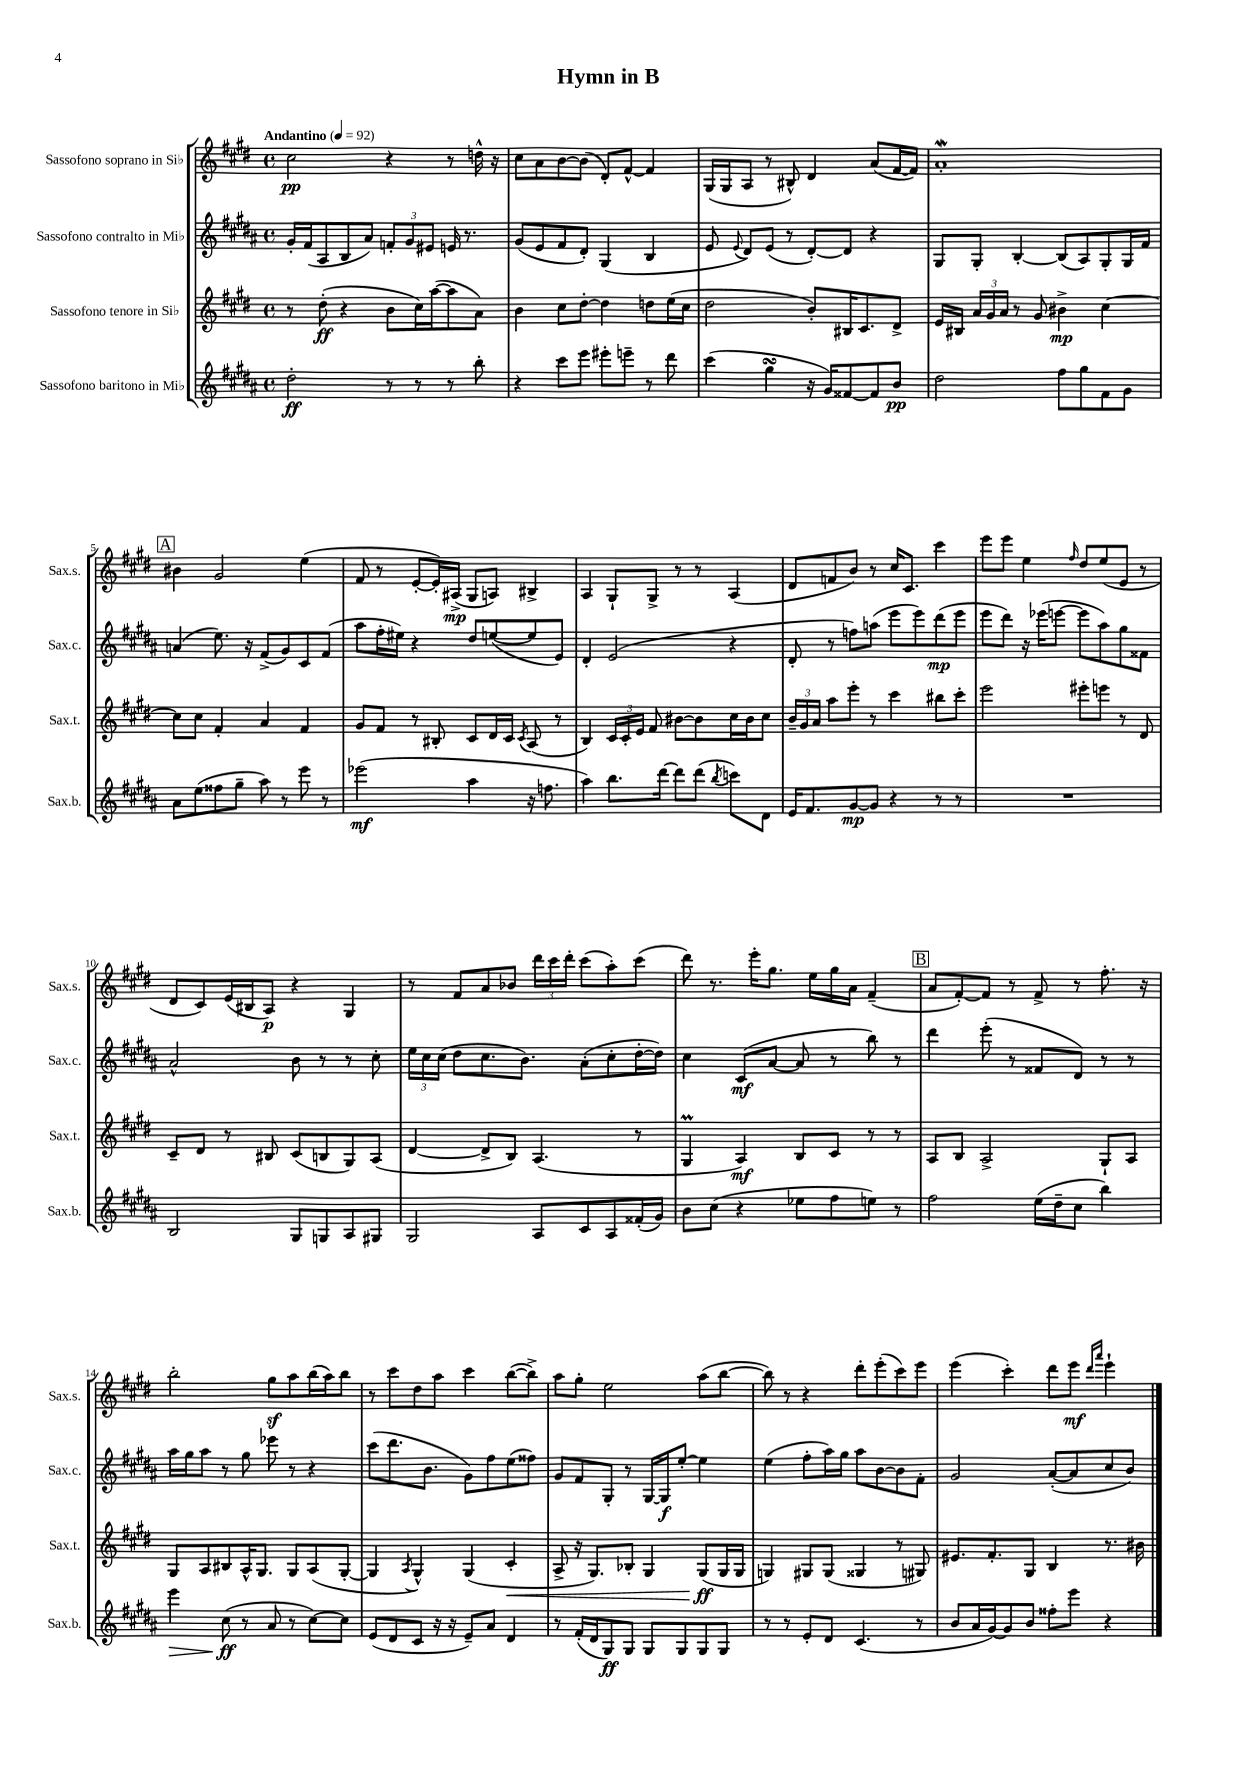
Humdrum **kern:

**kern	**kern	**kern	**kern
*staff4	*staff3	*staff2	*staff1
*clefG2	*clefG2	*clefG2	*clefG2
*k[f#c#g#d#a#]	*k[f#c#g#d#]	*k[f#c#g#d#a#]	*k[f#c#g#d#]
*M4/4	*M4/4	*M4/4	*M4/4
*met(c)	*met(c)	*met(c)	*met(c)
*MM92	*MM92	*MM92	*MM92
2dd#'\	8r	16g#'/LL	2cc#\
.	.	(16f#/J	.
.	(8dd#'\	8A#/	.
.	4r	8B/	.
.	.	8a#/J)	.
8r	8b\L	12f'/L	4r
.	.	12g#/	.
8r	16cc#\L)	.	.
.	.	12e#/J	.
.	([16aa\J	.	.
8r	8aa\]	16e/	8r
.	.	8.r	.
8bb'\	8a\J)	.	16dd^^\
.	.	.	16r
=	=	=	=
4r	4b\	(8g#/L	8cc#\L
.	.	8e/	8a\
8ccc#\L	8cc#\L	8f#/	[8b\
8eee\J	[8dd#'\J	8d#'/J)	(8b\]J
8eee#'\L	4dd#\]	(4G#/	8d#'/L)
8eee~\J	.	.	[8f#^^/J
8r	8dd\L	4B/	4f#/]
8ddd#\	(16ee\L	.	.
.	16cc#\JJ	.	.
=	=	=	=
(4ccc#\	2dd#\	8e/	(16G#/LL
.	.	.	16G#/J
.	.	8qqe/	.
.	.	8d#/L)	8A/J
4gg#\	.	(8e/J	8r
.	.	8r	8B#^^/)
16r	8b'/L)	[8d#'/L)	4d#/
16g#/LK)	.	.	.
[8f##/	16B#/K	8d#/]J	.
.	8.c#/	.	.
8f##/]	.	4r	(8a/L
8b/J	8d#^/J	.	[16f#/L
.	.	.	16f#/]JJ)
=	=	=	=
2dd#\	16e/LL	8G#/L	1a'
.	16B#/JJ	.	.
.	24a/LL	8G#'/J	.
.	24g#/	.	.
.	24a/JJ	.	.
.	8r	[4B'/	.
.	8g#/	.	.
8ff#\L	4b#^\	(8B/]L	.
8gg#\	.	8A#/)	.
8f#\	[4cc#\	8G#'/	.
8g#\J	.	16G#/L	.
.	.	16f#/JJ	.
=	=	=	=
8a#\L	8cc#\]L	(4a/	4b#\
(8ee\	8cc#\J	.	.
8ff##\	4f#'/	8.ee\)	2g#/
8gg#~\J	.	.	.
.	.	16r	.
8aa#\)	4a/	(8f#^/L	.
8r	.	8g#/)	.
8eee\	4f#/	8c#/	(4ee\
8r	.	(8f#/J	.
=	=	=	=
(2eee-\	8g#/L	8aa#\L	8f#/
.	8f#/J	16ff#'\L	8r
.	.	16ee#\JJ)	.
.	8r	4r	[8e'/L
.	8B#'/	.	16e'/]L)
.	.	.	(16A#^/JJ
4aa#\	8c#/L	8dd#/L	8G#/L
.	16d#/L	([8ee/	8A/J)
.	16c#/JJ	.	.
.	8qc#/	.	.
16r	(8A/	8ee/]	4B#^/
8.ff\	.	.	.
.	8r	8e/J)	.
=	=	=	=
4aa#\)	4B/)	4d#'/	4A/
8.bb\L	24c#/LL	(2e/	8G#`/L
.	24c#'/	.	.
.	24e/JJ	.	.
.	8f#/	.	8G#^/J
[16ddd#\Jk	.	.	.
8ddd#\]L	[8b#\L	.	8r
(8ddd#\J	8b#\]	.	8r
8qbb/	.	.	.
8ccc\L)	16cc#\L	4r	(4A/
.	16b#\J	.	.
8d#\J	8cc#\J	.	.
=	=	=	=
16e/LK	24b~/LL	8d#'/	8d#/L
.	24g#/	.	.
8.f#/	.	.	.
.	24a/JJ	.	.
.	8aa\L	8r	8f/
[8g#/	8eee'\J	8ff\L)	8b/J)
8g#/]J	8r	(8aa\J	8r
4r	4ccc#\	8eee\L	16cc#/LK
.	.	.	8.c#/J
.	.	8eee\)	.
8r	8bb#\L	(8ddd#\	4ccc#\
8r	8ccc#'\J	8eee\J	.
=	=	=	=
1r	2eee\	8eee\L	8eee\L
.	.	8ddd#\J)	8eee\J
.	.	16r	4ee\
.	.	(16eee-\LK	.
.	.	[8eee\J	.
.	.	.	16qqff#/
.	8eee#'\L	8eee\]L	8dd#/L
.	8eee\J	8aa#\)	(8ee/
.	8r	8gg#\	8e/J
.	8d#/	8f##\J	8r
=	=	=	=
2B/	8c#~/L	2a#^^/	8d#/L
.	8d#/J	.	8c#/)
.	8r	.	(16e/L
.	.	.	16B#/J
.	8B#/	.	8A/J)
8G#/L	(8c#/L	8b\	4r
8G/	8B/	8r	.
8A#/	8G#/)	8r	4G#/
8G#/J	(8A/J	8cc#'\	.
=	=	=	=
2G#/	[4d#/	24ee\LL	8r
.	.	24cc#\	.
.	.	(24cc#\JJ	.
.	.	8dd#\L	8f#/L
.	8d#^/]L	8.cc#\	8a/
.	8B/J)	.	8b-/J
.	.	8.b\J)	.
8A#/L	(4.A/	.	24ddd#\LL
.	.	.	24ccc#\
.	.	.	24ddd#'\JJ
8c#/	.	(8a#'\L	(8ccc#\L
8A#/	.	8cc#'\	8aa'\)
(16f##'/L	8r	[16dd#'\L	(8ccc#\J
16g#/JJ)	.	16dd#\]JJ)	.
=	=	=	=
8b\L	4G#/	4cc#\	8ddd#\)
(8cc#\J	.	.	8.r
4r	4A/)	(8c#/L	.
.	.	.	16eee'\LK
.	.	[8a#/J	8.gg#\J
8ee-\L	8B/L	8a#/]	.
.	.	.	16ee\LL
8ff#\	8c#/J	8r	16gg#\
.	.	.	16a\JJ
8ee\J)	8r	8bb\)	(4f#~/
8r	8r	8r	.
=	=	=	=
2ff#\	8A/L	4ddd#\	8a/L
.	8B/J	.	[8f#'/)
.	2A^/	(8eee'\	8f#/]J
.	.	8r	8r
(16ee\LL	.	8f##/L	8f#^/
16dd#~\J	.	.	.
8cc#\J	.	8d#/J)	8r
4bb\)	8G#`/L	8r	8.ff#'\
.	8A/J	8r	.
.	.	.	16r
=	=	=	=
4eee\	8G#/L	16aa#\LL	2bb'\
.	.	16gg#\J	.
.	8A/	8aa#\J	.
(8cc#\	8B#/	8r	.
8r	16A^^/K	8gg#\	.
.	8.G#/J	.	.
8a#/	.	8eee-\	8gg#\L
8r	8G#/L	8r	8aa\
[8cc#\L)	(8A/	4r	(16bb\L
.	.	.	16aa\J)
8cc#\]J	[8G#'/J	.	8bb\J
=	=	=	=
(8e/L	4G#/]	(8ccc#\L	8r
8d#/	.	8.ddd#\	8ccc#\L
.	8qA/	.	.
8c#/J	4G#^^/)	.	8dd#\
.	.	8.b\J	.
16r	.	.	8aa\J
16r	.	.	.
8e~/L)	(4G#/	8g#\L)	4ccc#\
8a#/J	.	8ff#\	.
4d#/	4c#'/	(8ee\	([8bb\L
.	.	8ff##\J)	8bb^\]J)
=	=	=	=
8r	8A^/	8g#/L	8aa\L
(16f#'/LL	16r	8f#/	8gg#'\J
16d#/J	8.G#/L)	.	.
8G#/)	.	8G#'/J	2ee\
8G#/J	8B-'/J	8r	.
8G#/L	4G#/	[16G#/LL	.
.	.	16G#/]J	.
8G#/	.	[8ee'/J	.
8G#/	(8G#/L	4ee\]	(8aa\L
8G#/J	16G#/L	.	[8bb\J
.	16G#/JJ	.	.
=	=	=	=
8r	4G/)	(4ee\	8bb\])
8r	.	.	8r
8e'/L	8G#/L	8ff#'\L	4r
8d#/J	(8G#/J	16aa#\L)	.
.	.	16gg#\JJ	.
(4.c#/	4G##/	8aa#\L	8ddd#'\L
.	.	[8b\	(8eee'\
.	8r	8b\]	8ccc#\)
8r	8G#/)	8f#'\J	8eee\J
=	=	=	=
8b/L	8.e#/L	2g#/	(4eee\
16a#/L	.	.	.
[16g#/J)	8.f#'/	.	.
8g#/]	.	.	4ccc#'\)
8b/J	8G#/J	.	.
8ff##'\L	4B/	([8a#'/L	8ddd#\L
8eee\J	.	8a#/]	8eee\J
.	.	.	16qqddd#/LL
.	.	.	16qqaaa/JJ
4r	8.r	8cc#/	4eee`\
.	.	8b/J)	.
.	16b#\	.	.
==	==	==	==
*-	*-	*-	*-
